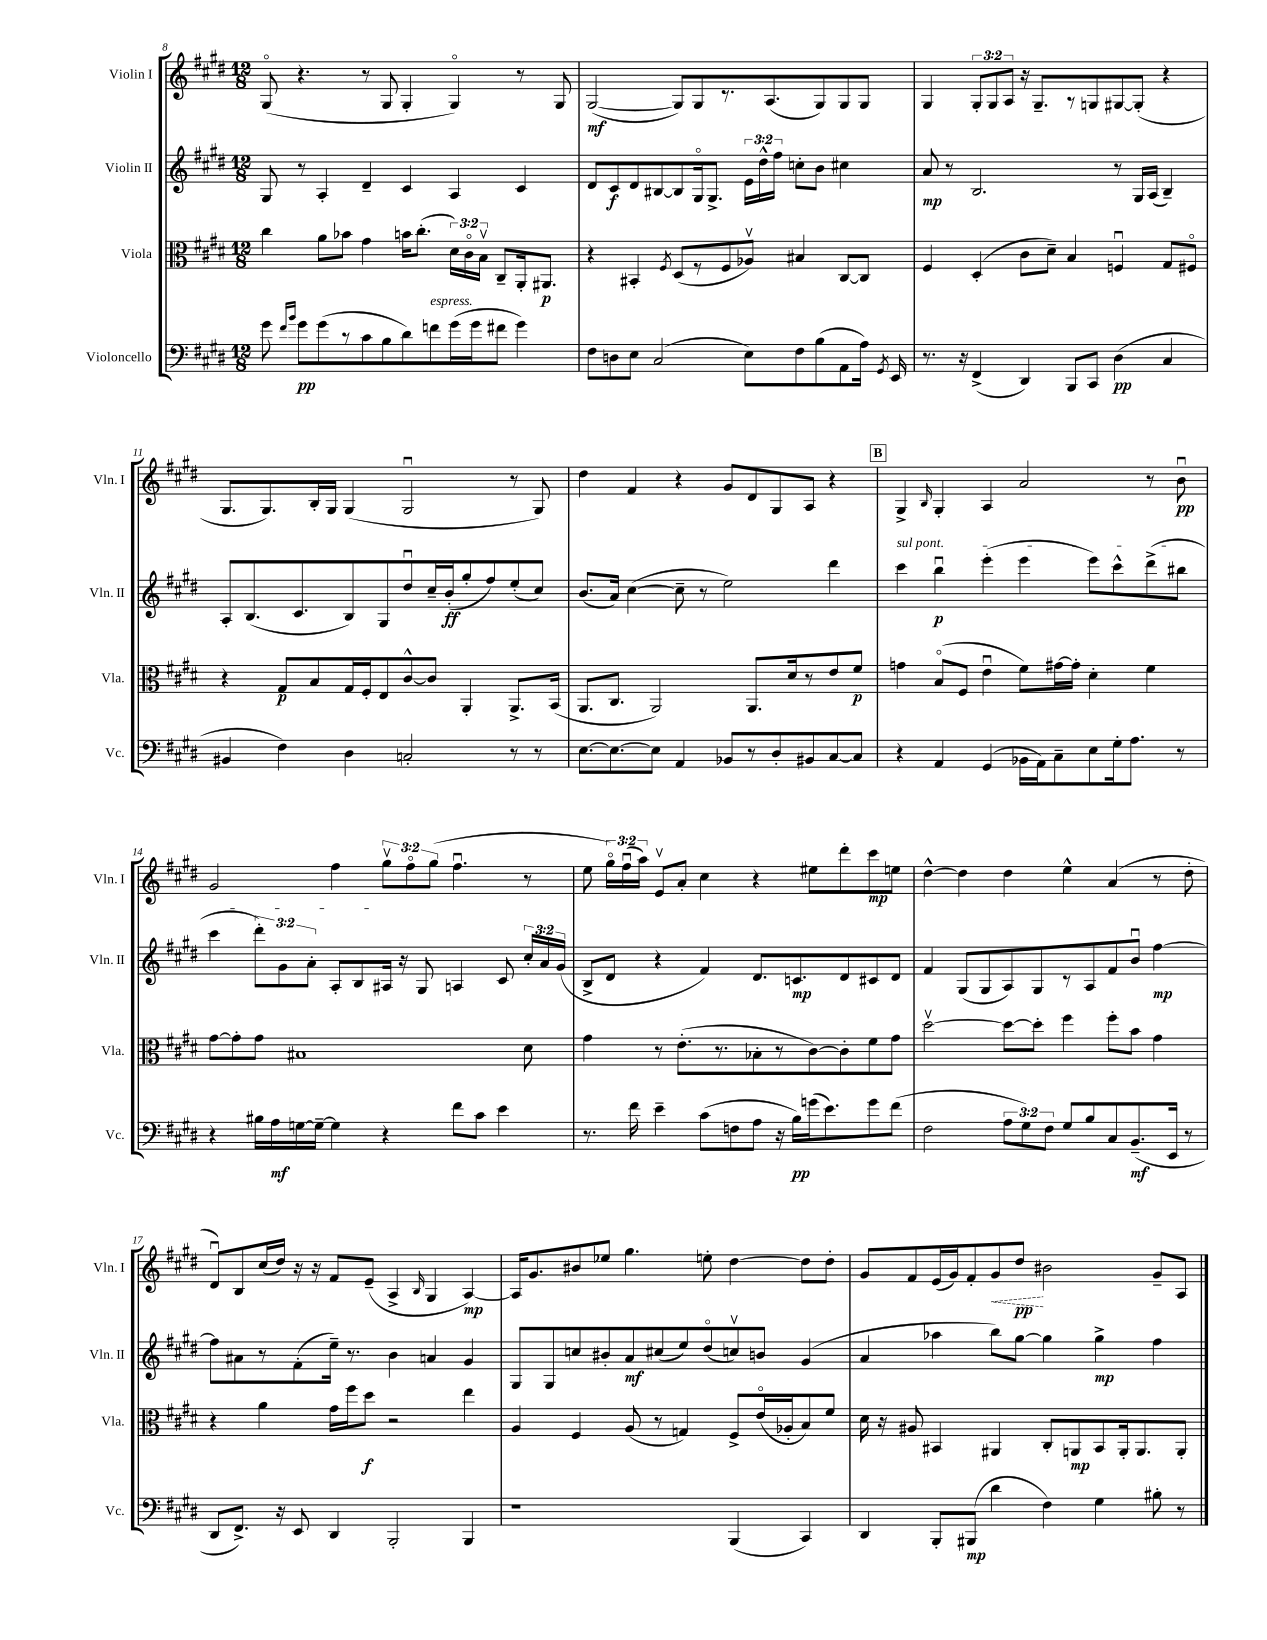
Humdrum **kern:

**kern	**kern	**kern	**kern
*staff4	*staff3	*staff2	*staff1
*clefF4	*clefC3	*clefG2	*clefG2
*k[f#c#g#d#]	*k[f#c#g#d#]	*k[f#c#g#d#]	*k[f#c#g#d#]
*M12/8	*M12/8	*M12/8	*M12/8
8g#	4cc#	8G#	(8G#o
16qqf#	.	.	.
16qqb	.	.	.
8g#	.	8r	4.r
(8g#	8a	4A'	.
8r	8b-	.	.
8c#	4g#	4d#~	8r
8B	.	.	8G#
8d#)	16b	4c#	4G#'
.	(8.cc#'	.	.
8f	.	.	.
(16g#	24d#)	4A	4G#o)
.	24c#o	.	.
16g#	.	.	.
.	24Bv	.	.
8f#	8C#~	.	.
4g#)	16AA'	4c#	8r
.	8.AA#	.	.
.	.	.	8G#
=	=	=	=
8F#	4r	8d#	([2G#
8D	.	8c#	.
8E	4BB#'	8d#	.
(2C#	.	[8B#	.
.	8qF#	.	.
.	(8D#	8B#]	8G#])
.	8r	16G#o	8G#
.	.	8.G#^	.
.	8F#	.	8.r
8E)	8A-v)	24e	.
.	.	24dd#^^	.
.	.	.	(8.A
.	.	24ff#	.
8F#	4B#	8cc'	.
(8B	.	8b	8G#)
8AA	[8C#	4cc#	8G#
16A)	8C#]	.	8G#
8qGG#	.	.	.
16EE	.	.	.
=	=	=	=
8.r	4F#	8a	4G#
.	.	8r	.
16r	.	.	.
(4FF#^	(4D#'	2.B	12G#'
.	.	.	12G#
.	.	.	12A
4DD#)	8c#	.	16r
.	.	.	8.G#~
.	8d#~)	.	.
8BBB	4B	.	8r
8CC#	.	.	8G
(4D#	4Fu	8r	[8G#
.	.	16G#	(8G#']
.	.	(16A	.
4C#	8G#	4B~)	4r
.	8F#o	.	.
=	=	=	=
4BB#	4r	8A'	8.G#
.	.	(8.B	.
.	.	.	8.G#)
4F#)	8G#	.	.
.	.	8.c#	.
.	8B	.	16B'
.	.	.	16G#
4D#	16G#	8B)	(4G#
.	16F#'	.	.
.	8E	8G#	.
2C'	[8c#^^	8dd#u	2G#u
.	8c#]	16cc#~	.
.	.	(16b'	.
.	4AA'	8gg#'	.
.	.	8ff#)	.
8r	8.AA^	(8ee'	8r
8r	.	8cc#)	8G#)
.	(16BB	.	.
=	=	=	=
[8.E	8.AA	(8.b	4dd#
8.E_	8.C#	16a)	.
.	.	([4cc#	4f#
8E]	2AA)	.	.
4AA	.	8cc#~]	4r
.	.	8r	.
8BB-	.	2ee)	8g#
8r	8.AA	.	8d#
8D#'	.	.	8G#
.	16d#	.	.
8BB#	8r	.	8A
[8C#	8e	4ddd#	4r
8C#]	8f#	.	.
=	=	=	=
4r	4g	4ccc#	4G#^
.	.	.	16qqB
4AA	(8Bo	4bbu	4G#'
.	8F#	.	.
(4GG#	4eu	(4eee'	4A
16BB-	8f#)	4eee	2a
16AA)	.	.	.
8C#~	[16g#	.	.
.	16g#']	.	.
8E	4d#'	8eee)	.
16G#'	.	8ccc#^^	.
8.A	.	.	.
.	4f#	(8ddd#^	8r
8r	.	8bb#	8bu
=	=	=	=
4r	[8g#	4ccc#	2g#
.	8g#']	.	.
16B#	8g#	12ddd#')	.
16A	.	.	.
.	.	12g#	.
[16G	1B#	.	.
.	.	12a'	.
16G~_	.	.	.
4G]	.	8A'	4ff#
.	.	8B	.
4r	.	16A#	12gg#v
.	.	16r	.
.	.	.	12ff#o
.	.	8G#	.
.	.	.	(12gg#
8f#	.	4A	4.ff#u
8c#	.	.	.
4e	.	8c#	.
.	8d#	24cc#'	8r
.	.	24a	.
.	.	(24g#	.
=	=	=	=
8.r	4g#	8B^	8ee
.	.	8d#	24gg#o)
.	.	.	(24ff#u
16f#	.	.	.
.	.	.	24aa)
4e~	8r	4r	8ev
.	(8.e'	.	8a'
(8c#	.	4f#)	4cc#
.	8.r	.	.
8F	.	.	.
8A	8B-'	8.d#	4r
16r	8r	.	.
16B)	.	8.c	.
(16g	[8c#)	.	8ee#
8.e)	.	.	.
.	8c#']	8d#	8ddd#'
8g	8f#	8c#	8ccc#
(8f#	8g#	8d#	8ee
=	=	=	=
2F#	[2dd#v	4f#	[4dd#^^
.	.	(8G#	4dd#]
.	.	8G#	.
12A	8dd#_	8A)	4dd#
12G#)	.	.	.
.	8dd#']	8G#	.
12F#	.	.	.
8G#	4ff#	8r	4ee^^
8B	.	8A	.
8C#	8ff#'	8f#	(4a
(8.BB~	8b	8bu	.
.	4g#	[4ff#	8r
16EE	.	.	.
8r	.	.	8dd#'
=	=	=	=
8DD#	4r	8ff#]	8d#u)
8.FF#^)	.	8a#	8B
.	4a	8r	(16cc#
16r	.	.	16dd#)
8EE	.	(8f#'	16r
.	.	.	16r
4DD#	16g#	16ee~)	8f#
.	16ff#	8.r	.
.	8dd#	.	(8e~
2BBB'	2r	4b	4A^
.	.	.	16qqB
.	.	4a	4G#
4BBB	4ee	4g#	[4A)
=	=	=	=
1r	4A	8G#	16A]
.	.	.	8.g#
.	.	8G#	.
.	4F#	8cc	8b#
.	.	8b#'	8ee-
.	(8A	8a	4.gg#
.	8r	(8cc#	.
.	4G)	8ee)	.
.	.	(8dd#o	8ee'
(4BBB	8F#^	8ccv)	[4dd#
.	(16eo	8b	.
.	16A-'	.	.
4CC#)	8B)	(4g#	8dd#]
.	8f#	.	8dd#'
=	=	=	=
4DD#	16d#	4a	8g#
.	16r	.	.
.	8A#	.	8f#
8BBB'	4BB#	4aa-	(16e
.	.	.	16g#)
(8BBB#	.	.	8f#'
4d#	4AA#	8bb)	8g#
.	.	[8gg#	8dd#
4F#)	8C#'	4gg#]	2b#
.	8AA	.	.
4G#	8BB#	4gg#^	.
.	16AA'	.	.
.	8.AA	.	.
8B#'	.	4ff#	8g#~
8r	8AA'	.	8A
==	==	==	==
*-	*-	*-	*-
